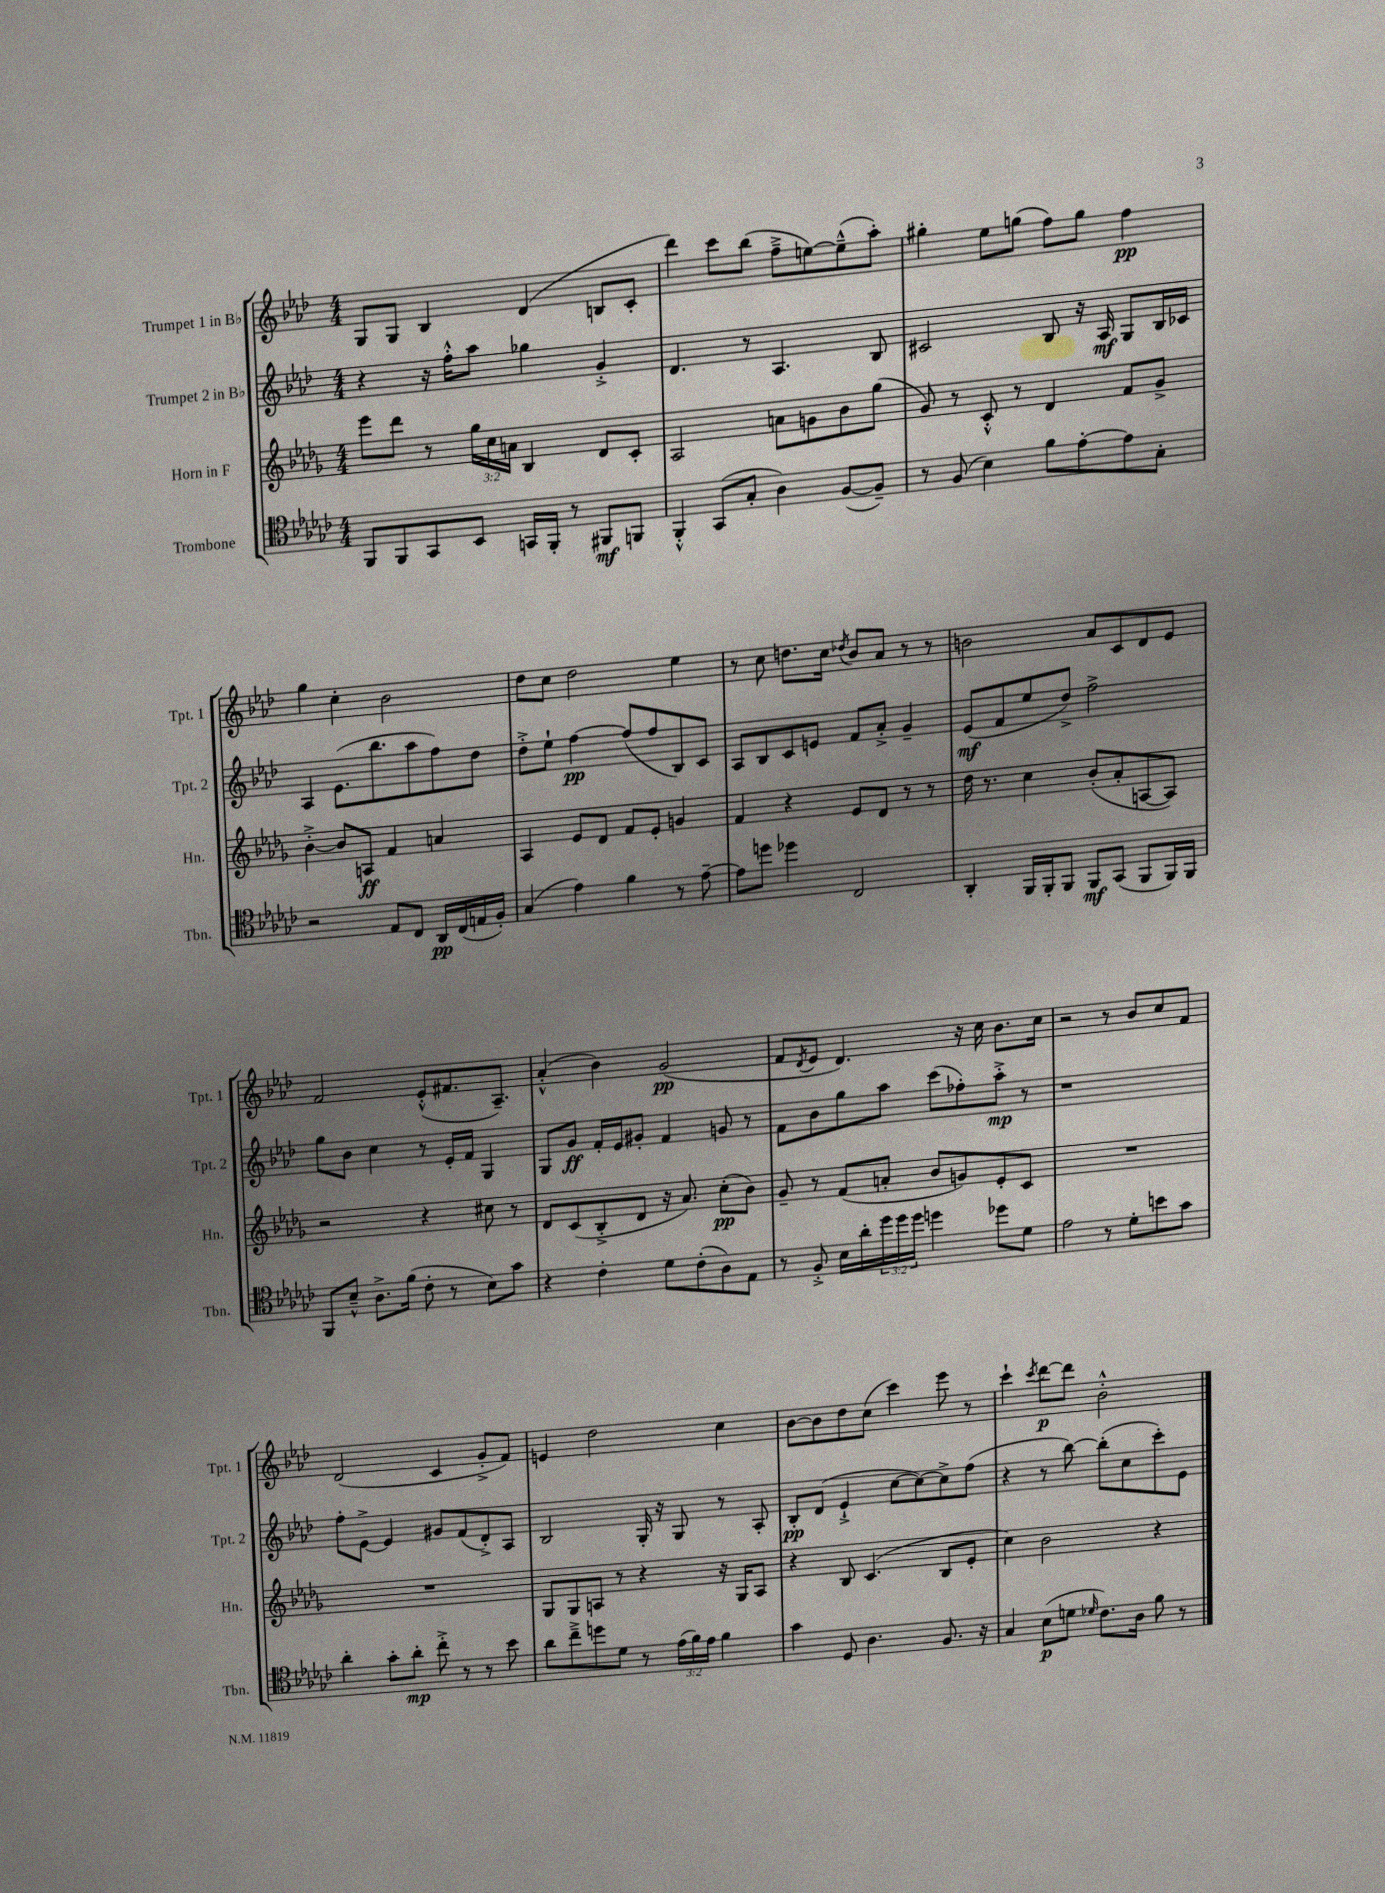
<<
\new StaffGroup <<
\new Staff = "s0" \with { instrumentName = "Trumpet 1 in Bb" shortInstrumentName = "Tpt. 1" } {
    \clef treble \key aes \major \numericTimeSignature \time 4/4
    g8 g8 bes4 des'4( b8 c'8-. |
    des'''4) c'''8 bes''8( f''8---> e''8~) e''8---^( aes''8-.) |
    gis''4-. ees''8 g''8( f''8) g''8 f''4\pp |
    g''4 c''4-. bes'2 |
    des''8 c''8 des''2 ees''4 |
    r8 c''8 d''8. c''16 \acciaccatura { des''8 } bes'8 aes'8 r8 r8 |
    b'2 aes'8 c'8 des'8 ees'8 |
    f'2 ees'8-.-^( fis'8. aes8.--) |
    aes'4-.-^( bes'4) g'2\pp( |
    f'8 \acciaccatura { des'8 } ees'8 des'4.) r16 c''16 bes'8. c''16 |
    r2 r8 bes'8 c''8 f'8 |
    des'2( c'4 g'8-.-> f'8) |
    e'4 des''2 c''4 |
    bes'8~ bes'8 des''8 c''8( c'''4) ees'''8 r8 |
    c'''4-! \acciaccatura { c'''8 } des'''8~\p des'''8 bes'2-.-^ \bar "|." |
}
\new Staff = "s1" \with { instrumentName = "Trumpet 2 in Bb" shortInstrumentName = "Tpt. 2" } {
    \clef treble \key aes \major \numericTimeSignature \time 4/4
    r4 r16 f''16-.-^ aes''8 ges''4 g'4-.-> |
    des'4. r8 aes4. bes8 |
    cis'2 bes8 r16 aes16\mf g8 bes16 ces'16 |
    aes4 ees'8.( bes''8. aes''8 f''8) des''8 |
    des''8-.-> ees''8-! f''4~\pp f''8( f''8 bes8) c'8 |
    aes8 bes8 c'8 e'8 f'8 aes'8-.-> g'4-- |
    ees'8\mf( f'8 ees''8 des''8->) f''2-> |
    g''8 bes'8 c''4 r8 ees'16-. f'16 g4 |
    g8 g'8\ff f'16-. ees'16 gis'8-. f'4 g'8 r8 |
    f'8 bes'8 g''8 aes''8 c'''8( fes''8-.) aes''8-.->\mp r8 |
    r1 |
    f''8-. ees'8~-> ees'4 gis'8 f'8( des'8-.->) aes8 |
    bes2 g16-. r16 g8 r8 aes8-. |
    bes8-.\pp des'8( ees'4-!-> c''8~ c''8~) c''8-> f''8( |
    r4 r8 bes''8~) bes''8-.( c''8 c'''8-.) ees'8 \bar "|." |
}
\new Staff = "s2" \with { instrumentName = "Horn in F" shortInstrumentName = "Hn." } {
    \clef treble \key des \major \numericTimeSignature \time 4/4 \override Staff.TupletNumber.text = #tuplet-number::calc-fraction-text
    ees'''8 des'''8 r8 \tuplet 3/2 { ges''16 c''16 a'16 } bes4 des'8 c'8-. |
    aes2 a'8 g'8 bes'8 ges''8( |
    ges'8) r8 c'8-.-^ r8 des'4 f'8 ges'8-> |
    bes'4~-.-> bes'8 a8\ff f'4 a'4 |
    aes4 ees'8 des'8 f'8 ees'8-. g'4 |
    f'4 r4 ees'8 des'8 r8 r8 |
    des''16 r8. c''4 bes'8-.( aes'8-. a8~ a8) |
    r2 r4 cis''8 r8 |
    des'8 c'8( bes8-.-> des'8 r16 aes'8.) c''8-.\pp( bes'8) |
    ges'8-- r8 f'8( a'8-. bes'8 g'8) ees'8-. c'8 |
    R1 |
    R1 |
    ges8 ges8 a8 r8 r4 r16 ges16 a8 |
    r4 bes8 c'4.( bes8 ees'8-. |
    c''4) bes'2 r4 \bar "|." |
}
\new Staff = "s3" \with { instrumentName = "Trombone" shortInstrumentName = "Tbn." } {
    \clef tenor \key ges \major \numericTimeSignature \time 4/4 \override Staff.TupletNumber.text = #tuplet-number::calc-fraction-text
    f,8 f,8 ges,8 bes,8 g,16 f,16-. r8 fis,8\mf f,8 |
    f,4-.-^ ges,8( ges8-. aes4) f8~( f8--) |
    r8 f8( bes4) f'8 ees'8~-. ees'8 ges8-. |
    r2 ees8 ces8 aes,16\pp ces16( e16 f16-.) |
    ges4( ees'4) f'4 r8 ees'8~-- |
    ees'8 d''8 des''4 ces2 |
    aes,4-. f,16 f,16-. f,8 f,8\mf ges,8( f,8 f,16) f,16 |
    f,8 bes8---^ aes8.-> f'16( ces'8-. r8 bes8) ges'8 |
    r4 ces'4-. des'8 ces'8-.( aes8) ees8 |
    r8 f8-.-> bes16 aes'16-. \tuplet 3/2 { des''16 des''16 des''16 } d''4 des''8 des'8 |
    ees'2 r8 des'8-. b'8 ges'8 |
    aes'4-. ges'8-. aes'8-.\mp ces''8-.-> r8 r8 bes'8 |
    aes'8 ces''8---> d''8 des'8 r8 \tuplet 3/2 { ees'16( f'16) ees'16 } f'4 |
    ges'4 des8 aes4. f8. r16 |
    ges4 bes8\p( d'8 \grace { des'16 } ces'8.) aes16 f'8 r8 \bar "|." |
}
>>
>>
\layout { \context { \Score \remove "Bar_number_engraver" } }
